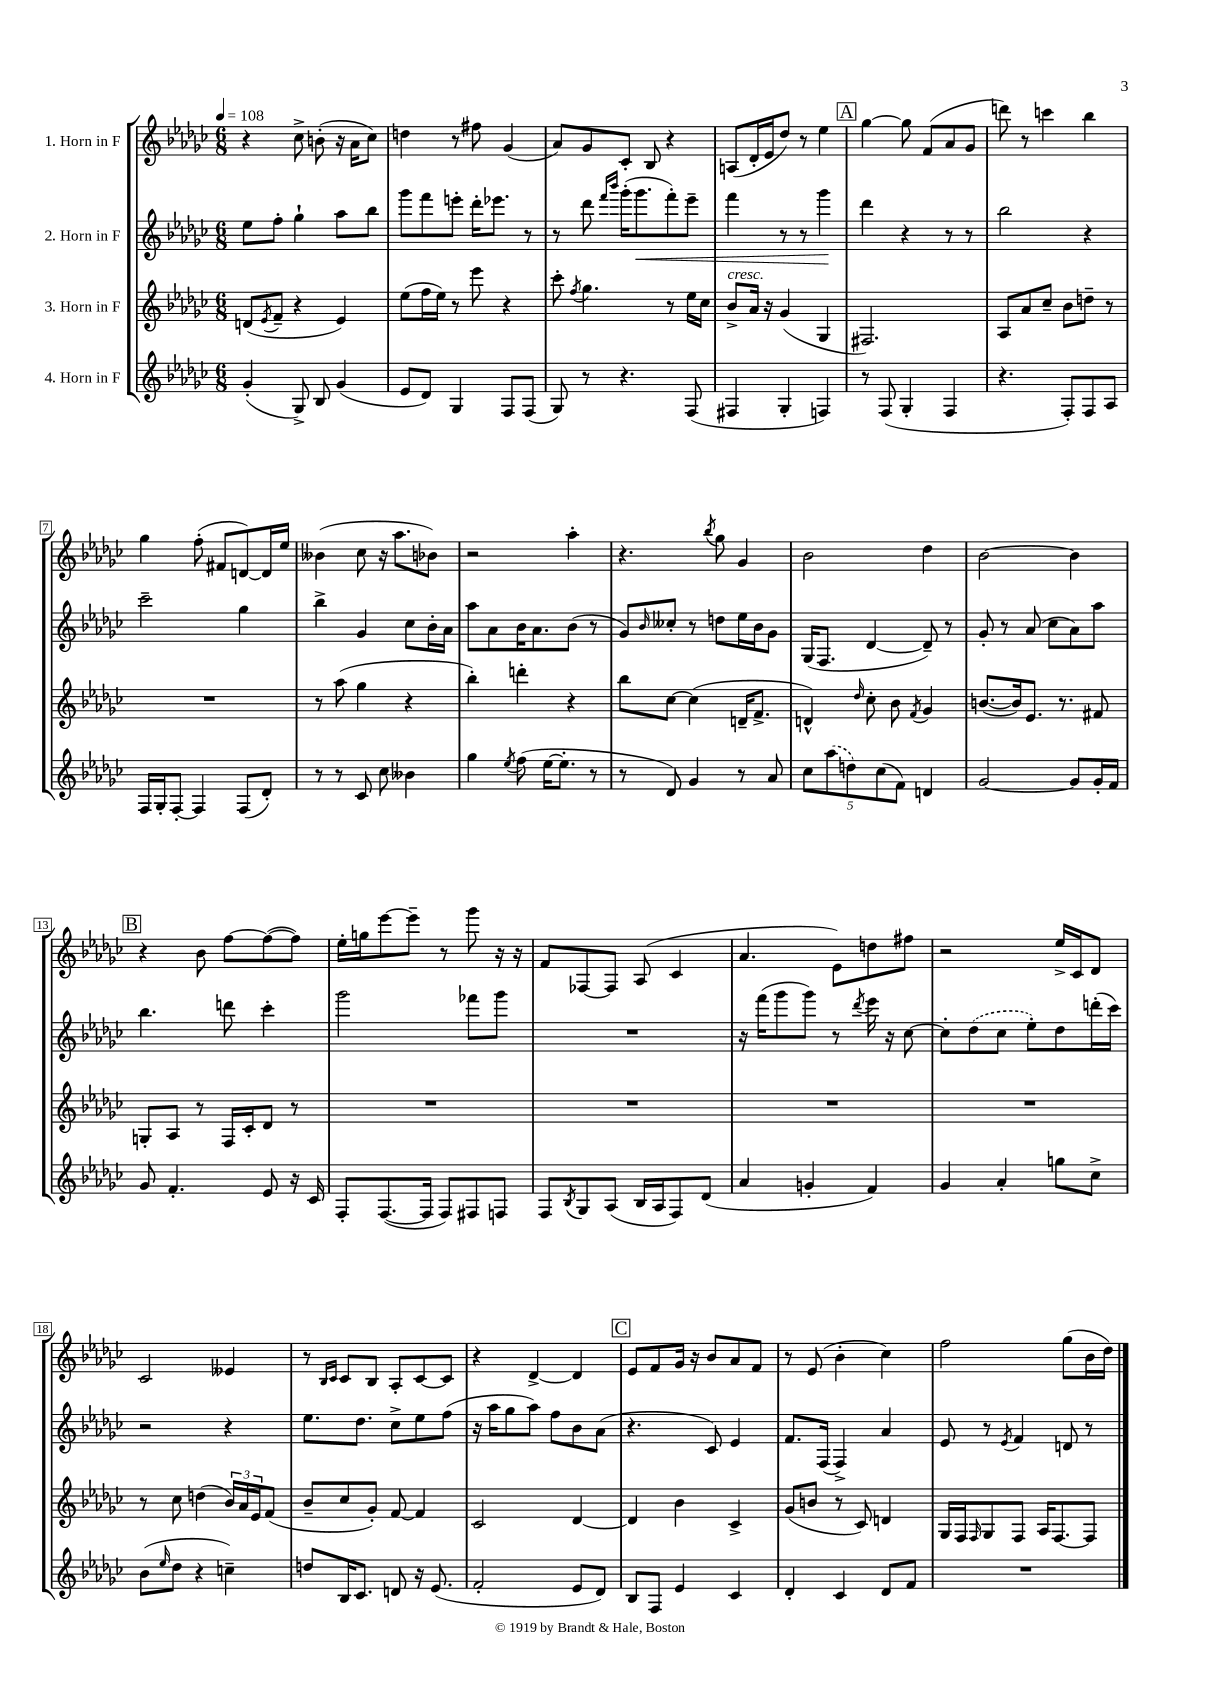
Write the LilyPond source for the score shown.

<<
\new StaffGroup <<
\new Staff = "s0" \with { instrumentName = "1. Horn in F" } {
    \clef treble \key ges \major \numericTimeSignature \time 6/8 \tempo 4 = 108
    r4 ces''8-> b'8-.( r16 aes'16 ces''8) |
    d''4 r8 fis''8 ges'4( |
    aes'8) ges'8 ces'8-. bes8 r4 |
    a8( des'16-. ees'16 des''8) r8 ees''4 |
    \mark \markup { \box "A" } ges''4~ ges''8 f'8( aes'8 ges'8 |
    d'''8) r8 c'''4 bes''4 |
    ges''4 f''8-.( fis'8 d'8~) d'16 ees''16 |
    beses'4( ces''8 r16 aes''8. bes'8) |
    r2 aes''4-. |
    r4. \acciaccatura { bes''8 } ges''8 ges'4 |
    bes'2 des''4 |
    bes'2~ bes'4 |
    \mark \markup { \box "B" } r4 bes'8 f''8~ f''8~( f''8) |
    ees''16-. g''16 ees'''8~ ees'''8-- r8 ges'''8 r16 r16 |
    f'8 fes8~ fes8 aes8( ces'4 |
    aes'4. ees'8) d''8 fis''8 |
    r2 ees''16-> ces'16 des'8 |
    ces'2 eeses'4 |
    r8 \grace { bes16 ces'16 } ces'8 bes8 aes8-. ces'8~ ces'8 |
    r4 des'4~-> des'4 |
    \mark \markup { \box "C" } ees'8 f'8 ges'16 r16 bes'8 aes'8 f'8 |
    r8 ees'8( bes'4-. ces''4) |
    f''2 ges''8( bes'16 des''16) \bar "|." |
}
\new Staff = "s1" \with { instrumentName = "2. Horn in F" } {
    \clef treble \key ges \major \numericTimeSignature \time 6/8
    ees''8 f''8-. ges''4-! aes''8 bes''8 |
    ges'''8 f'''8 e'''8-. des'''16-. ees'''8. r8 |
    r8 des'''8 \grace { f'''16 bes'''16 } ges'''16-.( ges'''8.\< f'''8-.) ees'''8-- |
    f'''4 r8 r8 ges'''4\! |
    \mark \markup { \box "A" } des'''4 r4 r8 r8 |
    bes''2 r4 |
    ces'''2-- ges''4 |
    bes''4-> ges'4 ces''8 bes'16-. aes'16 |
    aes''8 aes'8 bes'16 aes'8. bes'8( r8 |
    ges'8) \grace { bes'16 } ceses''8-. r8 d''8 ees''16 bes'16 ges'8 |
    ges16( f8. des'4~ des'8--) r8 |
    ges'8-. r8 aes'8( ces''8 aes'8) aes''8 |
    \mark \markup { \box "B" } bes''4. d'''8 ces'''4-. |
    ges'''2 fes'''8 ges'''8 |
    R2. |
    r16 f'''16( ges'''8 ges'''8) r8 \acciaccatura { des'''8 } ees'''16 r16 ces''8~ |
    ces''8-. \once \slurDashed des''8( ces''8 ees''8-.) des''8 d'''16-.( ces'''16) |
    r2 r4 |
    ees''8. des''8. ces''8-> ees''8 f''8( |
    r16 aes''16 ges''8 aes''8) f''8 bes'8 aes'8( |
    \mark \markup { \box "C" } r4. ces'8) ees'4 |
    f'8. f16( f4->) aes'4 |
    ees'8 r8 \acciaccatura { ees'8 } f'4 d'8 r8 \bar "|." |
}
\new Staff = "s2" \with { instrumentName = "3. Horn in F" } {
    \clef treble \key ges \major \numericTimeSignature \time 6/8
    d'8( \acciaccatura { ees'8 } f'8-- r4 ees'4) |
    ees''8( f''16 ees''16) r8 ees'''8 r4 |
    ces'''8-. \acciaccatura { f''8 } ges''4. r8 ees''16 ces''16 |
    bes'8->^\markup { \italic "cresc." } aes'16 r16 ges'4( ges4 |
    \mark \markup { \box "A" } fis2.) |
    aes8 aes'8 ces''8-- bes'8 d''8-- r8 |
    R2. |
    r8 aes''8( ges''4 r4 |
    bes''4-.) d'''4-. r4 |
    bes''8 ces''8~ ces''4( d'16-- f'8.-> |
    d'4-^) \grace { des''16 } ces''8-. bes'8 \acciaccatura { f'8 } ges'4 |
    b'8.~( b'16) ees'8. r8. fis'8 |
    \mark \markup { \box "B" } g8-. aes8 r8 f16 ces'16-. des'8 r8 |
    R2. |
    R2. |
    R2. |
    R2. |
    r8 ces''8 d''4( \tuplet 3/2 { bes'16) aes'16 ees'16 } f'8( |
    bes'8-- ces''8 ges'8-.) f'8~ f'4 |
    ces'2 des'4~ |
    \mark \markup { \box "C" } des'4 bes'4 ces'4-> |
    ges'8( b'8 r8 ces'8) d'4 |
    ges16 f16 \grace { f16 } ges8 f8 aes16 f8.~ f8 \bar "|." |
}
\new Staff = "s3" \with { instrumentName = "4. Horn in F" } {
    \clef treble \key ges \major \numericTimeSignature \time 6/8
    ges'4-.( ges8->) bes8 ges'4( |
    ees'8 des'8) ges4 f8 f8( |
    ges8) r8 r4. f8( |
    fis4 ges4-. f4) |
    \mark \markup { \box "A" } r8 f8( ges4-. f4 |
    r4. f8-.) f8 aes8 |
    f16 ges16-. f8~-. f4 f8( des'8-.) |
    r8 r8 ces'8 ces''8 beses'4 |
    ges''4 \acciaccatura { ees''8 } f''8( ees''16~ ees''8.-. r8 |
    r8 des'8) ges'4 r8 aes'8 |
    \tuplet 5/4 { ces''8 \once \slurDashed aes''8( d''8) ces''8( f'8) } d'4 |
    ges'2~ ges'8 ges'16-. f'16 |
    \mark \markup { \box "B" } ges'8 f'4.-. ees'8 r16 ces'16 |
    f8-. f8.~( f16 f8) fis8 f8 |
    f8 \acciaccatura { bes8 } ges8 aes8( bes16 aes16 f8) des'8( |
    aes'4 g'4-. f'4) |
    ges'4 aes'4-. g''8 ces''8-> |
    bes'8( \grace { ees''16 } des''8 r4 c''4--) |
    d''8 bes16 ces'8. d'8 r16 ees'8.( |
    f'2-. ees'8 des'8) |
    \mark \markup { \box "C" } bes8 f8 ees'4 ces'4 |
    des'4-. ces'4 des'8 f'8 |
    R2. \bar "|." |
}
>>
>>
\layout { \context { \Score \override BarNumber.stencil = #(make-stencil-boxer 0.1 0.3 ly:text-interface::print) } }
